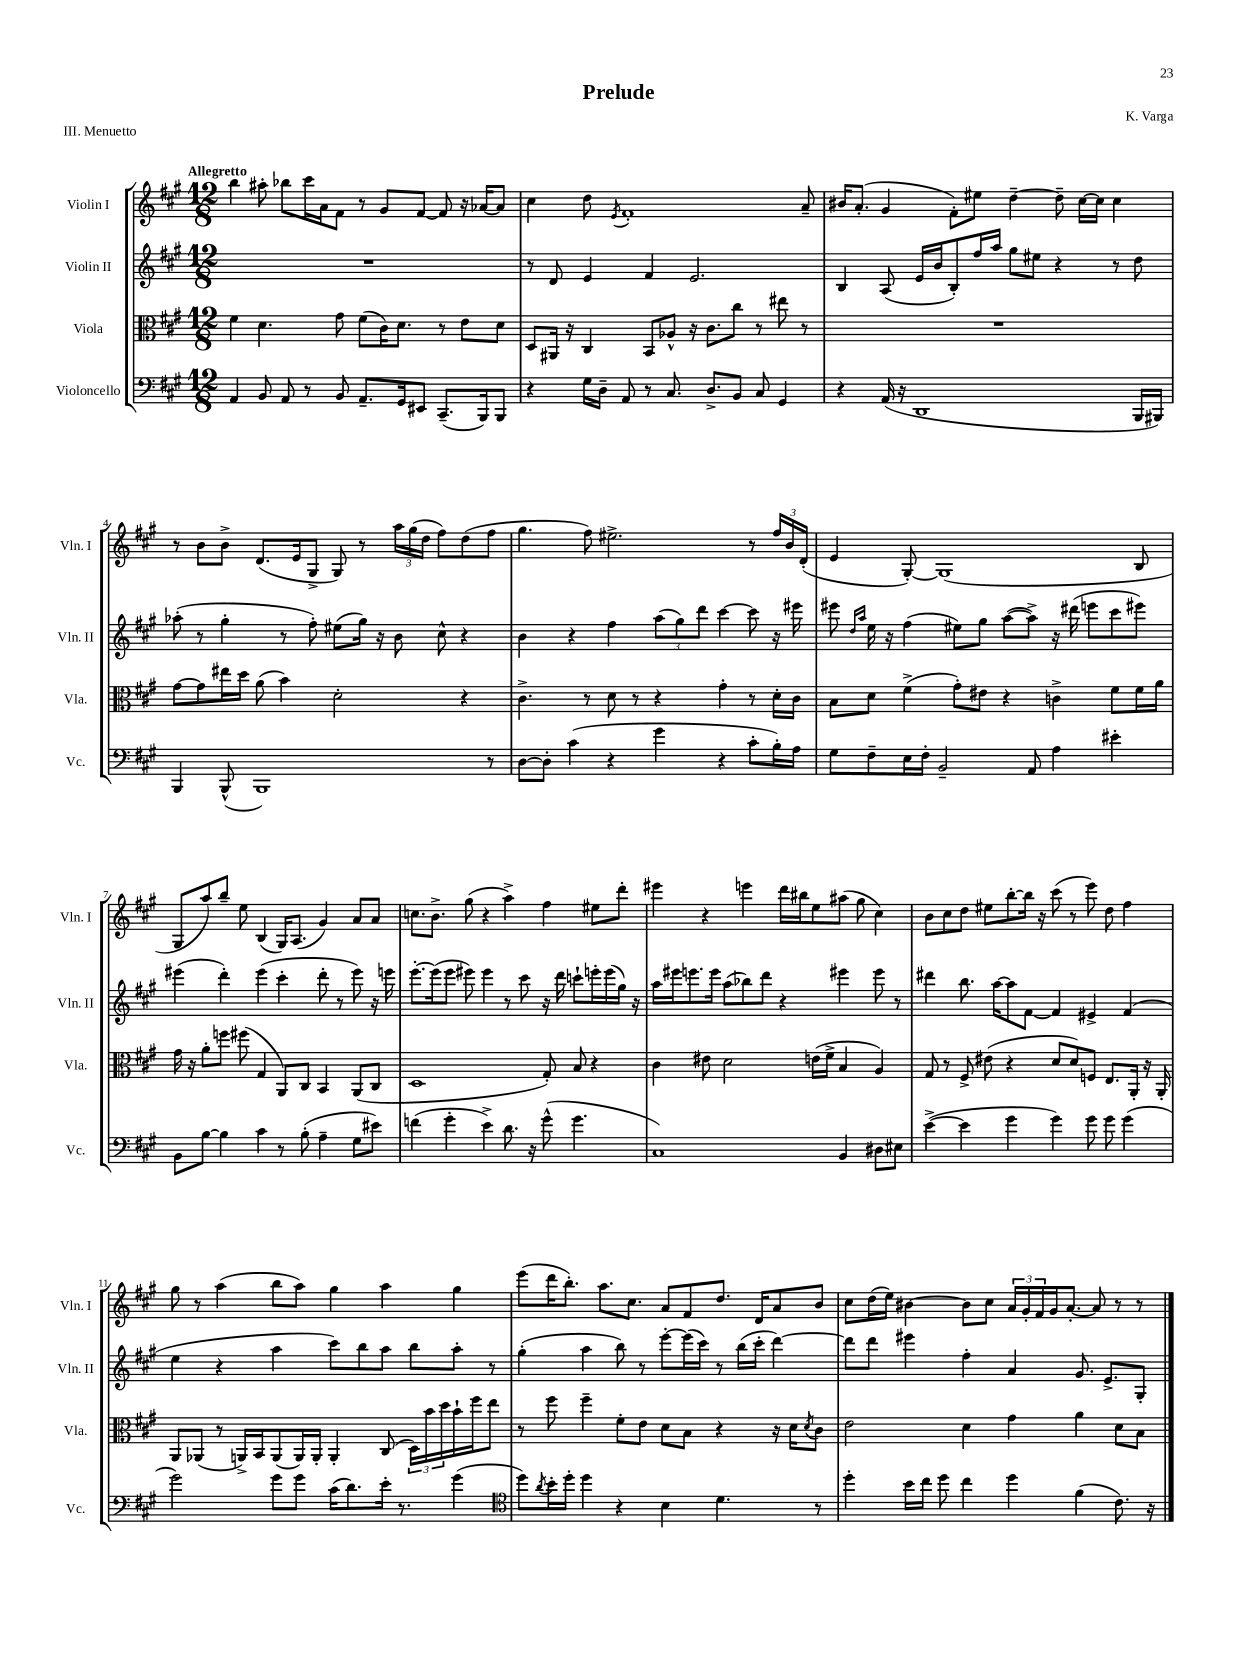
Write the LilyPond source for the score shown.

\header { title = "Prelude" composer = "K. Varga" piece = "III. Menuetto" }
<<
\new StaffGroup <<
\new Staff = "s0" \with { instrumentName = "Violin I" shortInstrumentName = "Vln. I" } {
    \clef treble \key a \major \numericTimeSignature \time 12/8 \tempo "Allegretto"
    b''4 ais''8-. bes''8 cis'''16 a'16 fis'8 r8 gis'8 fis'8~ fis'8 r16 aes'16~ aes'8 |
    cis''4 d''8 \acciaccatura { e'8 } fis'1-. a'8-- |
    bis'16 a'8.-.( gis'4 fis'8-.) eis''8 d''4~-- d''8-- cis''16~ cis''16 cis''4 |
    r8 b'8 b'8-> d'8.( e'16 gis8-> gis8) r8 \tuplet 3/2 { a''16 gis''16( d''16 } fis''8) d''8( fis''8 |
    gis''4. fis''8) eis''2.-> r8 \tuplet 3/2 { fis''16 b'16 d'16-.( } |
    e'4 gis8~-.) gis1( b8 |
    gis8 a''8) b''8-- e''8 b4( gis16) a8.( gis'4) a'8 a'8 |
    c''8. b'8.-> gis''8( r4 a''4->) fis''4 eis''8 d'''8-. |
    eis'''4 r4 e'''4 d'''16 bis''16 e''8 ais''8( gis''8 cis''4) |
    b'8 cis''8 d''8 eis''8 b''8~-. b''16 r16 cis'''8( r8 e'''8) d''8 fis''4 |
    gis''8 r8 a''4( b''8 a''8) gis''4 a''4 gis''4 |
    e'''8( d'''16 b''8.-.) a''8. cis''8. a'8 fis'8 d''8. d'16 a'8 b'8 |
    cis''8 d''16( e''16) bis'4~ bis'8 cis''8 \tuplet 3/2 { a'16 gis'16-. fis'16 } gis'16 a'8.~-. a'8 r8 r8 \bar "|." |
}
\new Staff = "s1" \with { instrumentName = "Violin II" shortInstrumentName = "Vln. II" } {
    \clef treble \key a \major \numericTimeSignature \time 12/8
    R1. |
    r8 d'8 e'4 fis'4 e'2. |
    b4 a8( e'16 b'16 b8-.) fis''16 a''16 gis''8 eis''8 r4 r8 d''8 |
    aes''8-.( r8 gis''4-. r8 fis''8-.) eis''8( gis''16) r16 b'8 cis''8-^ r4 |
    b'4 r4 fis''4 \tuplet 3/2 { a''8( gis''8) d'''8 } cis'''4~ cis'''8 r16 eis'''16 |
    eis'''8 \grace { d''16 a''16 } e''16 r16 fis''4( eis''8) gis''8 a''8~( a''8->) r16 dis'''16( e'''8 cis'''8 eis'''8) |
    eis'''4( d'''4-.) eis'''4( cis'''4-. d'''8-. r8 eis'''8) r16 e'''16 |
    e'''8.~-. e'''16( e'''8 eis'''8) eis'''4 r8 cis'''8 r16 d'''16 c'''8-! e'''16-. e'''16( gis''16) r16 |
    a''16 eis'''16 e'''8. e'''16 a''8( bes''8) d'''8 r4 eis'''4 eis'''8 r8 |
    dis'''4 b''8. a''16~ a''8 fis'8~ fis'4 eis'4-> fis'4( |
    e''4 r4 a''4 cis'''8) b''8 a''8 b''8 a''8-. r8 |
    gis''4-.( a''4 b''8) r8 e'''8~-. e'''16( cis'''16) r8 b''16( cis'''16-. d'''4~) |
    d'''8 d'''8 eis'''4 fis''4-. a'4 gis'8. e'8.-> gis8-. \bar "|." |
}
\new Staff = "s2" \with { instrumentName = "Viola" shortInstrumentName = "Vla." } {
    \clef alto \key a \major \numericTimeSignature \time 12/8
    fis'4 d'4. gis'8 fis'8( cis'16) d'8. r8 e'8 d'8 |
    d8 ais,16 r16 cis4 b,8 aes8-^ r16 cis'8. cis''8 r8 eis''8 r8 |
    R1. |
    gis'8~ gis'8 eis''16 d''16 a'8( b'4) d'2-. r4 |
    cis'4.-> r8 d'8 r8 r4 gis'4-. r8 d'16-. cis'16 |
    b8 d'8 fis'4->( gis'8-.) eis'8 r4 c'4-> fis'8 fis'16 a'16 |
    gis'16 r16 a'8-. f''8 fis''8( gis4 a,8) cis8 b,4 a,8( cis8 |
    d1 gis8-.) b8 r4 |
    cis'4 eis'8 d'2 e'16( fis'16-> b4 a4) |
    gis8 r8 fis8-> eis'8( r4 d'8 d'8) f8 e8. a,16-. r16 a,16-. |
    a,8 aes,8( r8 a,16->) b,16 a,8( a,16) a,16-. a,4-. cis8( \tuplet 3/2 { d16) b'16 d''16 } b'16-! fis''16 e''8 |
    r8 fis''8 fis''4-- fis'8-. e'8 d'8 b8 r4 r16 d'16 \acciaccatura { d'8 } cis'8 |
    e'2 d'4 gis'4 a'4 d'8 b8 \bar "|." |
}
\new Staff = "s3" \with { instrumentName = "Violoncello" shortInstrumentName = "Vc." } {
    \clef bass \key a \major \numericTimeSignature \time 12/8
    a,4 b,8 a,8 r8 b,8 a,8.-- gis,16 eis,8 cis,8.--( b,,16) b,,8 |
    r4 gis16 d16-- a,8 r8 cis8. d8.-> b,8 cis8 gis,4 |
    r4 a,16( r16 d,1 b,,16 bis,,16) |
    b,,4 b,,8-^( b,,1) r8 |
    d8~ d8-. cis'4( r4 gis'4 r4 cis'8-. b16-.) a16 |
    gis8 fis8-- e16 fis16-. b,2-- a,8 a4 eis'4-. |
    b,8 b8~ b4 cis'4 r8 b8-.( a4-- gis8 eis'8) |
    f'4( gis'4-. e'4->) d'8. r16 gis'8-^( gis'4. |
    cis1) b,4 dis8 eis8 |
    e'4~->( e'4 gis'4 gis'4) gis'8 gis'8 gis'4( |
    gis'2) gis'8 gis'8 cis'16( d'8.) e'16-. r8. gis'4( |
    \clef tenor d''8) \acciaccatura { a'8 } b'16-. d''16-. d''4 r4 b4 d'4. r8 |
    d''4-. b'16 cis''16 d''8 cis''4 d''4 fis'4( cis'8.) r16 \bar "|." |
}
>>
>>
